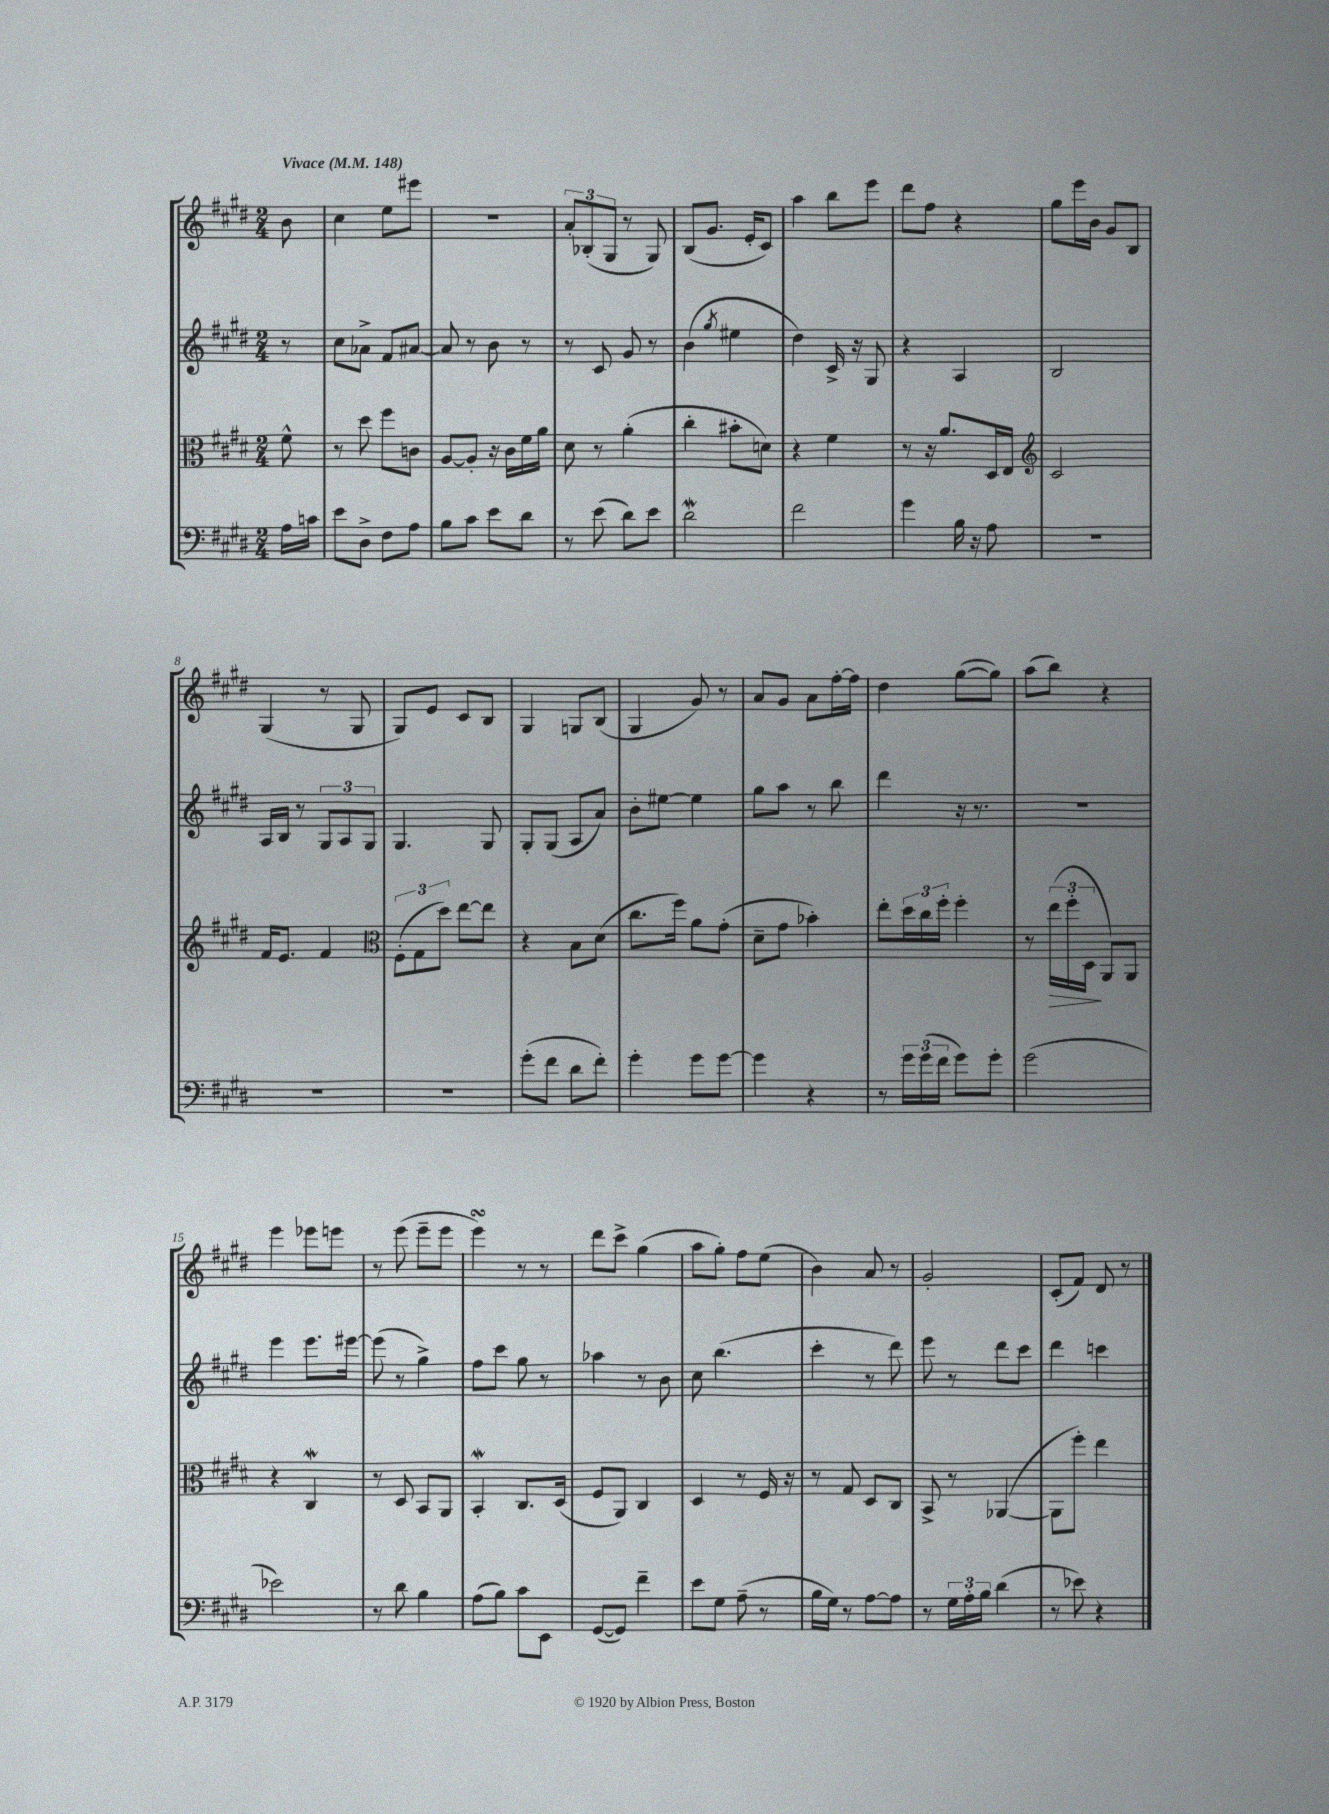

**kern	**kern	**dynam	**kern	**kern
*part4	*part3	*part3	*part2	*part1
*staff4	*staff3	*staff3	*staff2	*staff1
*clefF4	*clefC3	*	*clefG2	*clefG2
*k[f#c#g#d#]	*k[f#c#g#d#]	*	*k[f#c#g#d#]	*k[f#c#g#d#]
*M2/4	*M2/4	*	*M2/4	*M2/4
*MM148	*MM148	*	*MM148	*MM148
=	=	=	=	=
!	!	!	!	!LO:TX:a:B:t=Vivace
16A\LL	8f#^^\	.	8r	8b\
16cn\JJ	.	.	.	.
=1	=1	=1	=1	=1
8e\L	8r	.	8cc#\L	4cc#\
8D#^\J	8dd#\	.	8a-X^\J	.
8F#\L	8ff#\L	.	8f#/L	8ee\L
8A\J	8cn\J	.	[8a#X/J	8eee#X\J
=2	=2	=2	=2	=2
8B\L	[8A/L	.	8a#/]	2r
8c#\J	8A'/J]	.	8r	.
8e\L	16r	.	8b\	.
.	16c#\LL	.	.	.
8d#\J	16f#\	.	8r	.
.	16a\JJ	.	.	.
=3	=3	=3	=3	=3
8r	8d#\	.	8r	12a'/L
.	.	.	.	(12B-X'/
(8e\	8r	.	8c#/	.
.	.	.	.	12G#/J
8d#\L)	(4a'\	.	8g#/	8r
8e\J	.	.	8r	8G#/)
=4	=4	=4	=4	=4
2d#W\	4cc#'\	.	(4b\	(8B/L
.	.	.	.	8.g#/J
.	.	.	8qgg#/	.
.	8b#X'\L	.	4ee#X\	.
.	.	.	.	16e'/KL
.	8dn\J)	.	.	8c#/J)
=5	=5	=5	=5	=5
2f#\	4r	.	4dd#\)	4aa\
.	4f#\	.	16c#^/	8bb\L
.	.	.	16r	.
.	.	.	8G#/	8eee\J
=6	=6	=6	=6	=6
4g#\	8r	.	4r	8ddd#\L
.	16r	.	.	8ff#\J
.	8.a/L	.	.	.
16B\	.	.	4A/	4r
16r	.	.	.	.
8A\	16D#/L	.	.	.
.	16E/JJ	.	.	.
=7	=7	=7	=7	=7
*	*clefG2	*	*	*
2r	2c#/	.	2B/	8gg#\L
.	.	.	.	16eee\L
.	.	.	.	16b\JJ
.	.	.	.	8g#/L
.	.	.	.	8B/J
!!LO:LB:g=z
=8	=8	=8	=8	=8
2r	16f#/KL	.	16A/LL	(4G#/
.	8.e/J	.	16B/JJ	.
.	.	.	8r	.
.	4f#/	.	12G#/L	8r
.	.	.	12A/	.
.	.	.	.	8G#/
.	.	.	12G#/J	.
=9	=9	=9	=9	=9
*	*clefC3	*	*	*
2r	(12F#'\L	.	4.G#/	8G#/L)
.	12G#\	.	.	.
.	.	.	.	8e/J
.	12dd#\J)	.	.	.
.	[8ee\L	.	.	8c#/L
.	8ee\J]	.	8G#/	8B/J
=10	=10	=10	=10	=10
(8g#'\L	4r	.	8G#'/L	4G#/
8f#\J	.	.	(8G#/J	.
8d#\L	8B\L	.	8A/L	8Gn/L
8f#'\J)	(8d#\J	.	8a/J)	(8B/J
=11	=11	=11	=11	=11
4g#'\	8.cc#\L	.	8b'\L	4G#/
.	.	.	[8ee#X\J	.
.	16ff#\Jk)	.	.	.
8g#\L	8a\L	.	4ee#\]	8g#/)
[8g#\J	(8g#'\J	.	.	8r
=12	=12	=12	=12	=12
4g#\]	8d#~\L	.	8gg#\L	8a/L
.	8g#\J	.	8aa\J	8g#/J
4r	4b-X'\)	.	8r	8a\L
.	.	.	8bb\	[16ff#'\L
.	.	.	.	16ff#\JJ]
=13	=13	=13	=13	=13
8r	8ee'\L	.	4ddd#\	4dd#\
24g#\LL	24dd#\L	.	.	.
(24g#\	24cc#\	.	.	.
24f#\JJ	24ff#'\JJ	.	.	.
8g#\L)	4ff#'\	.	16r	([8gg#\L
.	.	.	8.r	.
8g#'\J	.	.	.	8gg#\J])
=14	=14	=14	=14	=14
(2g#\	8r	.	2r	(8aa\L
!	!	!LO:HP:b	!	!
.	(24ee\LL	>	.	8bb\J)
.	24ff#'\	.	.	.
.	24D#\JJ	.	.	.
.	8AA/L)	]	.	4r
.	8AA/J	.	.	.
!!LO:LB:g=z
=15	=15	=15	=15	=15
2e-X\)	4r	.	4eee\	4eee\
.	4C#W/	.	8.eee\L	8eee-X\L
.	.	.	.	8eeen\J
.	.	.	[16eee#X\Jk	.
=16	=16	=16	=16	=16
8r	8r	.	(8eee#\]	8r
8d#\	8D#/	.	8r	(8eee\
4B\	8BB/L	.	4gg#^\)	8eee~\L
.	8AA/J	.	.	8eee\J
=17	=17	=17	=17	=17
(8A\L	4BBW'/	.	8ff#\L	4eeesSSs\)
8B\J)	.	.	8ccc#\J	.
8c#\L	8.C#/L	.	8gg#\	8r
8EE\J	.	.	8r	8r
.	(16D#/Jk	.	.	.
=18	=18	=18	=18	=18
([8GG#/L	8F#/L	.	4aa-X\	8ddd#\L
8GG#/J])	8AA/J)	.	.	8ccc#^\J
4f#~\	4C#/	.	8r	(4gg#\
.	.	.	8b\	.
=19	=19	=19	=19	=19
8e\L	4D#/	.	8cc#\	8aa\L
8G#\J	.	.	(4.bb\	8gg#'\J)
(8A~\	8r	.	.	8ff#\L
8r	16F#/	.	.	(8ee\J
.	16r	.	.	.
=20	=20	=20	=20	=20
16B\LL	8r	.	4ccc#'\	4b\)
16G#\JJ)	.	.	.	.
8r	8G#/	.	.	.
[8A\L	8D#/L	.	8r	8a/
8A\J]	8C#/J	.	8ddd#\)	8r
=21	=21	=21	=21	=21
8r	8BB^/	.	8eee\	2g#'/
24G#\LL	8r	.	8r	.
24A'\	.	.	.	.
24B\JJ	.	.	.	.
(4d#\	([4AA-X/	.	8ddd#\L	.
.	.	.	8ccc#\J	.
=22	=22	=22	=22	=22
8r	8AA-\L]	.	4ddd#\	(8c#'/L
8e-X\)	8ff#'\J)	.	.	8f#/J)
4r	4ee\	.	4cccn\	8d#/
.	.	.	.	8r
==	==	==	==	==
*-	*-	*-	*-	*-
